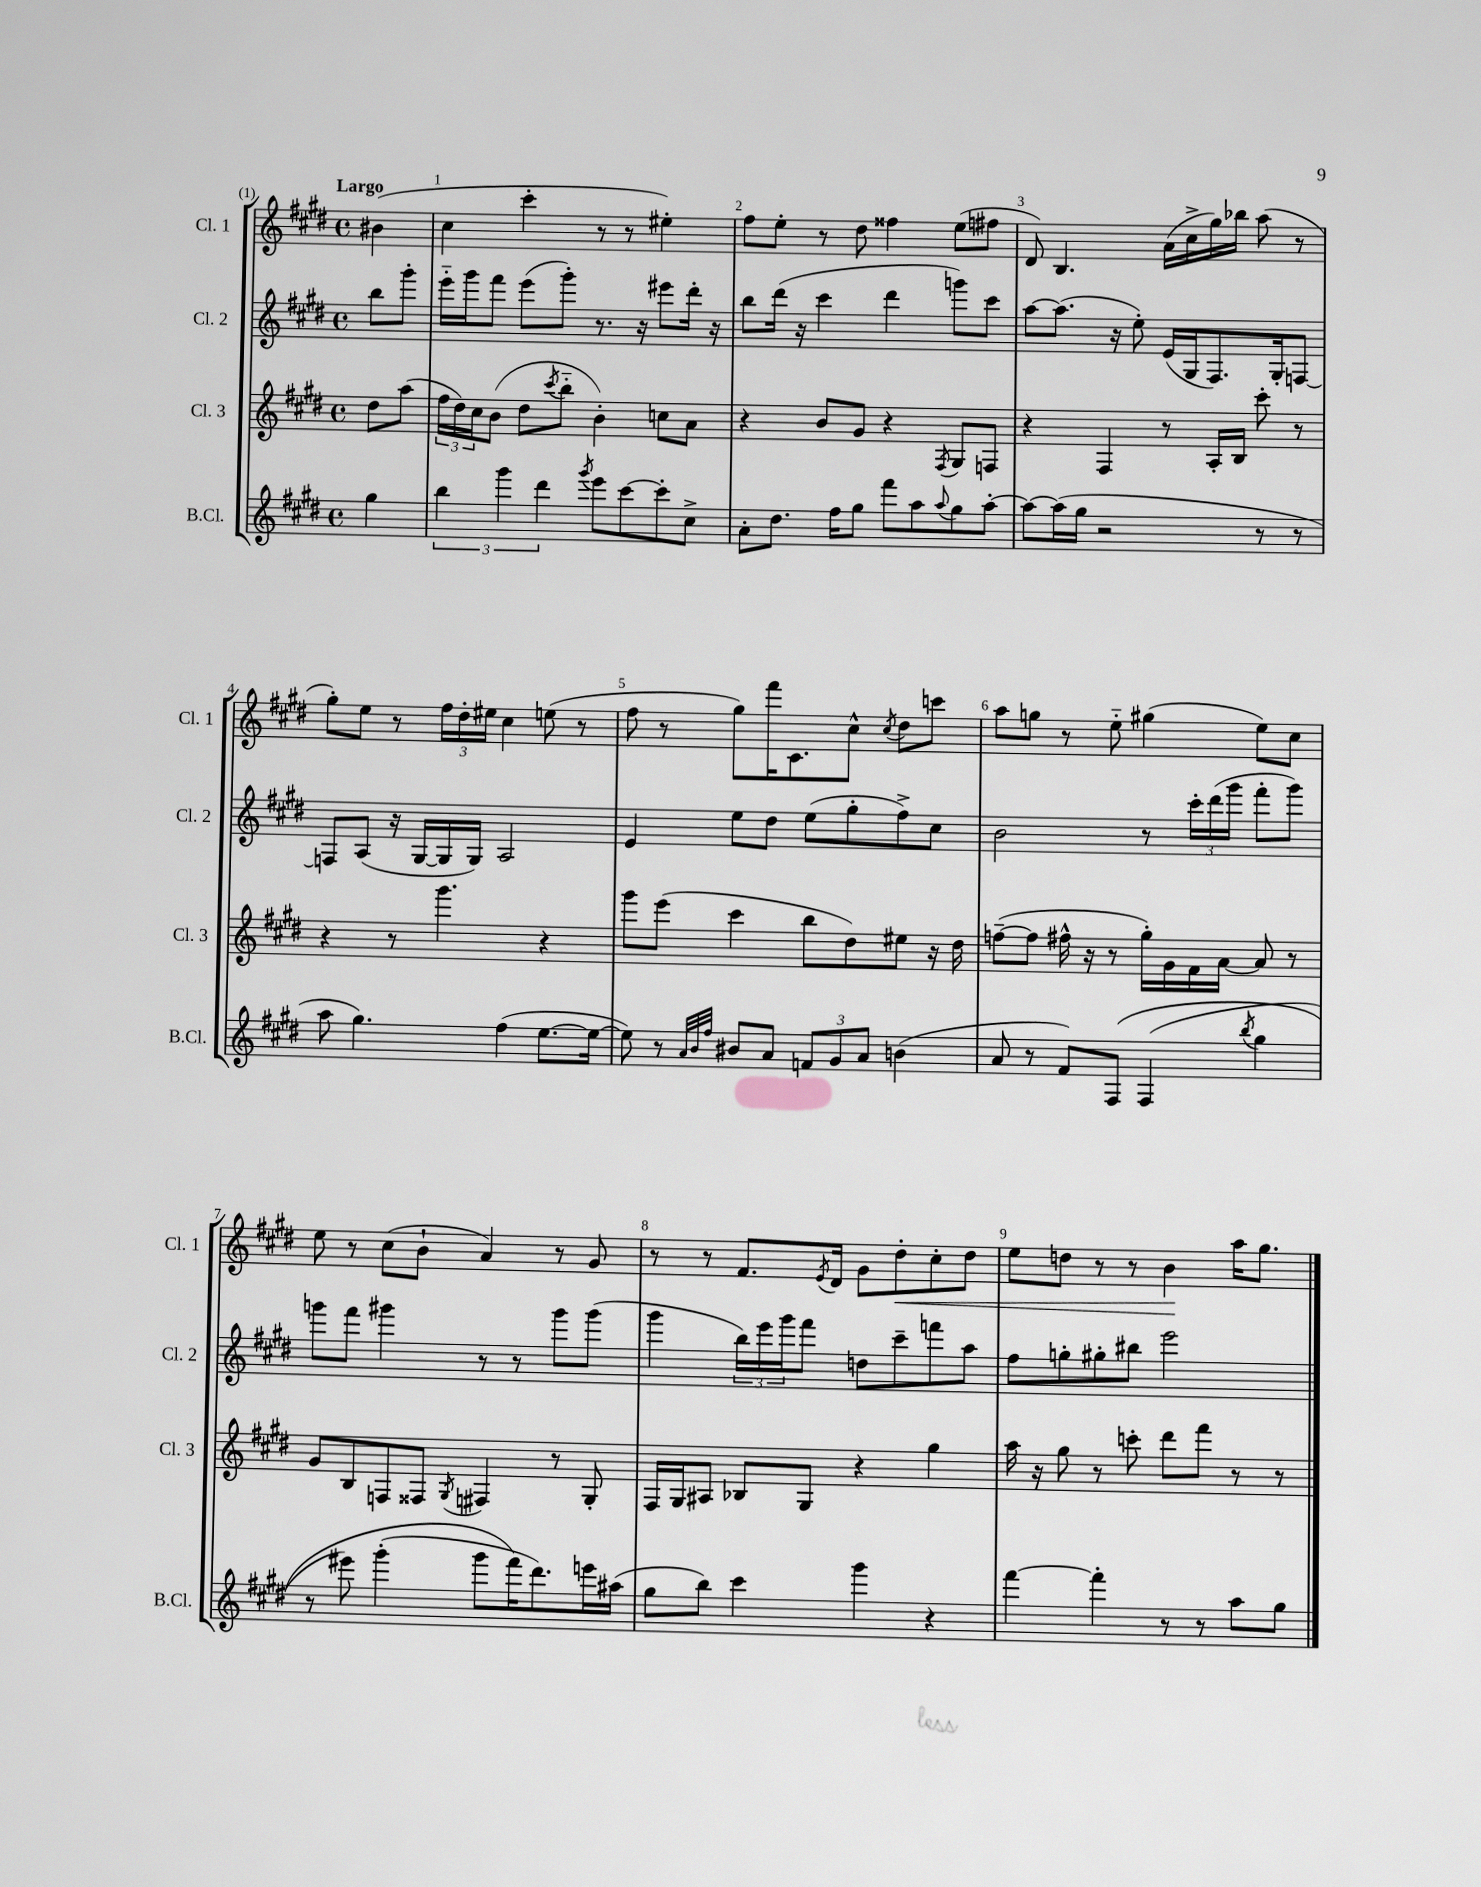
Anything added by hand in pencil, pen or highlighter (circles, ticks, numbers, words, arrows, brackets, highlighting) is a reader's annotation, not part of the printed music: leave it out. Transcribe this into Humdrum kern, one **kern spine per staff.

**kern	**kern	**kern	**kern	**dynam
*part4	*part3	*part2	*part1	*part1
*staff4	*staff3	*staff2	*staff1	*staff1
*I"B.Cl.	*I"Cl. 3	*I"Cl. 2	*I"Cl. 1	*
*I'B.Cl.	*I'Cl. 3	*I'Cl. 2	*I'Cl. 1	*
*clefG2	*clefG2	*clefG2	*clefG2	*
*k[f#c#g#d#]	*k[f#c#g#d#]	*k[f#c#g#d#]	*k[f#c#g#d#]	*
*M4/4	*M4/4	*M4/4	*M4/4	*
*met(c)	*met(c)	*met(c)	*met(c)	*
=	=	=	=	=
!	!	!	!LO:TX:a:B:t=Largo	!
4gg#\	8dd#\L	8bb\L	(4b#X\	.
.	(8aa\J	8ggg#'\J	.	.
=1	=1	=1	=1	=1
6bb\	24ff#\LL	16eee\LL	4cc#\	.
.	24dd#\)	.	.	.
.	.	16ggg#\J	.	.
.	24cc#\J	.	.	.
.	(8b\J	8fff#\J	.	.
6ggg#\	.	.	.	.
.	8dd#\L	(8eee\L	4ccc#'\	.
6ddd#\	.	.	.	.
.	8qccc#/	.	.	.
.	8bb\J	8ggg#'\J)	.	.
8qggg#/	.	.	.	.
8eee\L	4b'\)	8.r	8r	.
[8ccc#\	.	.	8r	.
.	.	16r	.	.
8ccc#'\]	8ccn\L	8eee#X\L	4ee#X'\)	.
8cc#^\J	8a\J	16ddd#'\Jk	.	.
.	.	16r	.	.
=2	=2	=2	=2	=2
8a'\L	4r	8bb\L	8ff#\L	.
8.dd#\J	.	(16ddd#\Jk	8ee'\J	.
.	.	16r	.	.
.	8b/L	4ccc#\	8r	.
16ff#\KL	.	.	.	.
8gg#\J	8g#/J	.	8dd#\	.
8fff#\L	4r	4ddd#\	4ff##X\	.
8aa\	.	.	.	.
8qqaa/	8qF#/	.	.	.
8gg#\	8G#/L	8gggn\L)	(8ee\L	.
[8aa'\J	8Fn/J	8ccc#\J	8ff#X\J	.
=3	=3	=3	=3	=3
8aa\L_	4r	[8aa\L	8d#/)	.
(16aa\L]	.	(8.aa\J]	4.B/	.
16gg#\JJ	.	.	.	.
2r	4F#/	.	.	.
.	.	16r	.	.
.	.	8ee'\)	.	.
.	8r	(16e/LL	(16a\LL	.
.	.	16G#/J	16cc#^\	.
.	16A'/LL	8.F#/)	16gg#\)	.
.	16B/JJ	.	16bb-X\JJ	.
8r	8ccc#'\	.	(8aa\	.
.	.	16G#'/k	.	.
8r	8r	[8Fn/J	8r	.
!!LO:LB:g=z
=4	=4	=4	=4	=4
8aa\	4r	8Fn/L]	8gg#'\L)	.
4.gg#\)	.	(8A/J	8ee\J	.
.	8r	16r	8r	.
.	.	[16G#/LL	.	.
.	4.ggg#\	16G#/]	24ff#\LL	.
.	.	.	24dd#'\	.
.	.	16G#/JJ)	.	.
.	.	.	24ee#X\JJ	.
(4ff#\	.	2A/	4cc#\	.
[8.ee\L	4r	.	(8een\	.
.	.	.	8r	.
16ee\Jk_	.	.	.	.
=5	=5	=5	=5	=5
8ee\])	8ggg#\L	4e/	8ff#\	.
8r	(8eee\J	.	8r	.
32qqa/LLL	.	.	.	.
32qqb/	.	.	.	.
32qqff#/JJJ	.	.	.	.
8b#X/L	4ccc#\	8ee\L	8gg#\L)	.
8a/J	.	8dd#\J	16fff#\K	.
.	.	.	8.c#\	.
12fn/L	8bb\L	(8ee\L	.	.
12g#/	.	.	.	.
.	8dd#\)	8gg#'\	8cc#^^\J	.
12a/J	.	.	.	.
.	.	.	8qcc#/	.
(4bn\	8ee#X\J	8ff#^\)	8dd#\L	.
.	16r	8cc#\J	8cccn\J	.
.	16dd#\	.	.	.
=6	=6	=6	=6	=6
8a/	([8ffn~\L	2b\	8aa\L	.
8r	8ff\J]	.	8ggn\J	.
8f#/L)	16ff#X^^\	.	8r	.
.	16r	.	.	.
(8F#/J	8r	.	8ee\	.
(4F#/	16gg#'\LL)	8r	(4gg#X\	.
.	16g#\	.	.	.
.	16f#\	24ccc#'\LL	.	.
.	.	(24ddd#\	.	.
.	[16a\JJ	.	.	.
.	.	24ggg#\JJ	.	.
8qbb/	.	.	.	.
4gg#\	8a/]	8fff#'\L	8ee\L)	.
.	8r	8ggg#\J)	8cc#\J	.
!!LO:LB:g=z
=7	=7	=7	=7	=7
8r	8g#/L	8gggn\L	8ee\	.
8eee#X\)	8B/	8fff#\J	8r	.
(4ggg#'\	8Fn/	4ggg#X\	(8cc#\L	.
.	8F##X/J	.	8b`\J	.
.	8qG#/	.	.	.
8ggg#\L	4F#X/	8r	4a/)	.
16fff#\K)	.	8r	.	.
8.ddd#\)	.	.	.	.
.	8r	8ggg#\L	8r	.
16eeen\L	8G#'/	(8ggg#\J	8g#/	.
(16aa#X\JJ	.	.	.	.
=8	=8	=8	=8	=8
8gg#\L	16F#/LL	4ggg#\	8r	.
.	16G#/J	.	.	.
8bb\J)	8A#X/J	.	8r	.
4ccc#\	8B-X/L	24bb\LL)	8.f#/L	.
.	.	24eee\	.	.
.	.	24ggg#\J	.	.
.	8G#/J	8fff#\J	.	.
.	.	.	8qe/	.
.	.	.	16d#/Jk	.
4ggg#\	4r	8ddn\L	8g#\L	.
!	!	!	!	!LO:HP:b
.	.	8ccc#~\	8dd#'\	<
4r	4gg#\	8fffn\	8cc#'\	.
.	.	8aa\J	8dd#\J	.
=9	=9	=9	=9	=9
[4fff#\	16aa\	8ff#\L	8ee\L	.
.	16r	.	.	.
.	8gg#\	8ggn'\	8ddn\J	.
4fff#'\]	8r	8gg#X'\	8r	.
.	8cccn'\	8bb#X\J	8r	.
8r	8ddd#\L	2eee\	4b\	.
8r	8fff#\J	.	.	.
8aa\L	8r	.	16aa\KL	[
.	.	.	8.gg#\J	.
8gg#\J	8r	.	.	.
==	==	==	==	==
*-	*-	*-	*-	*-
